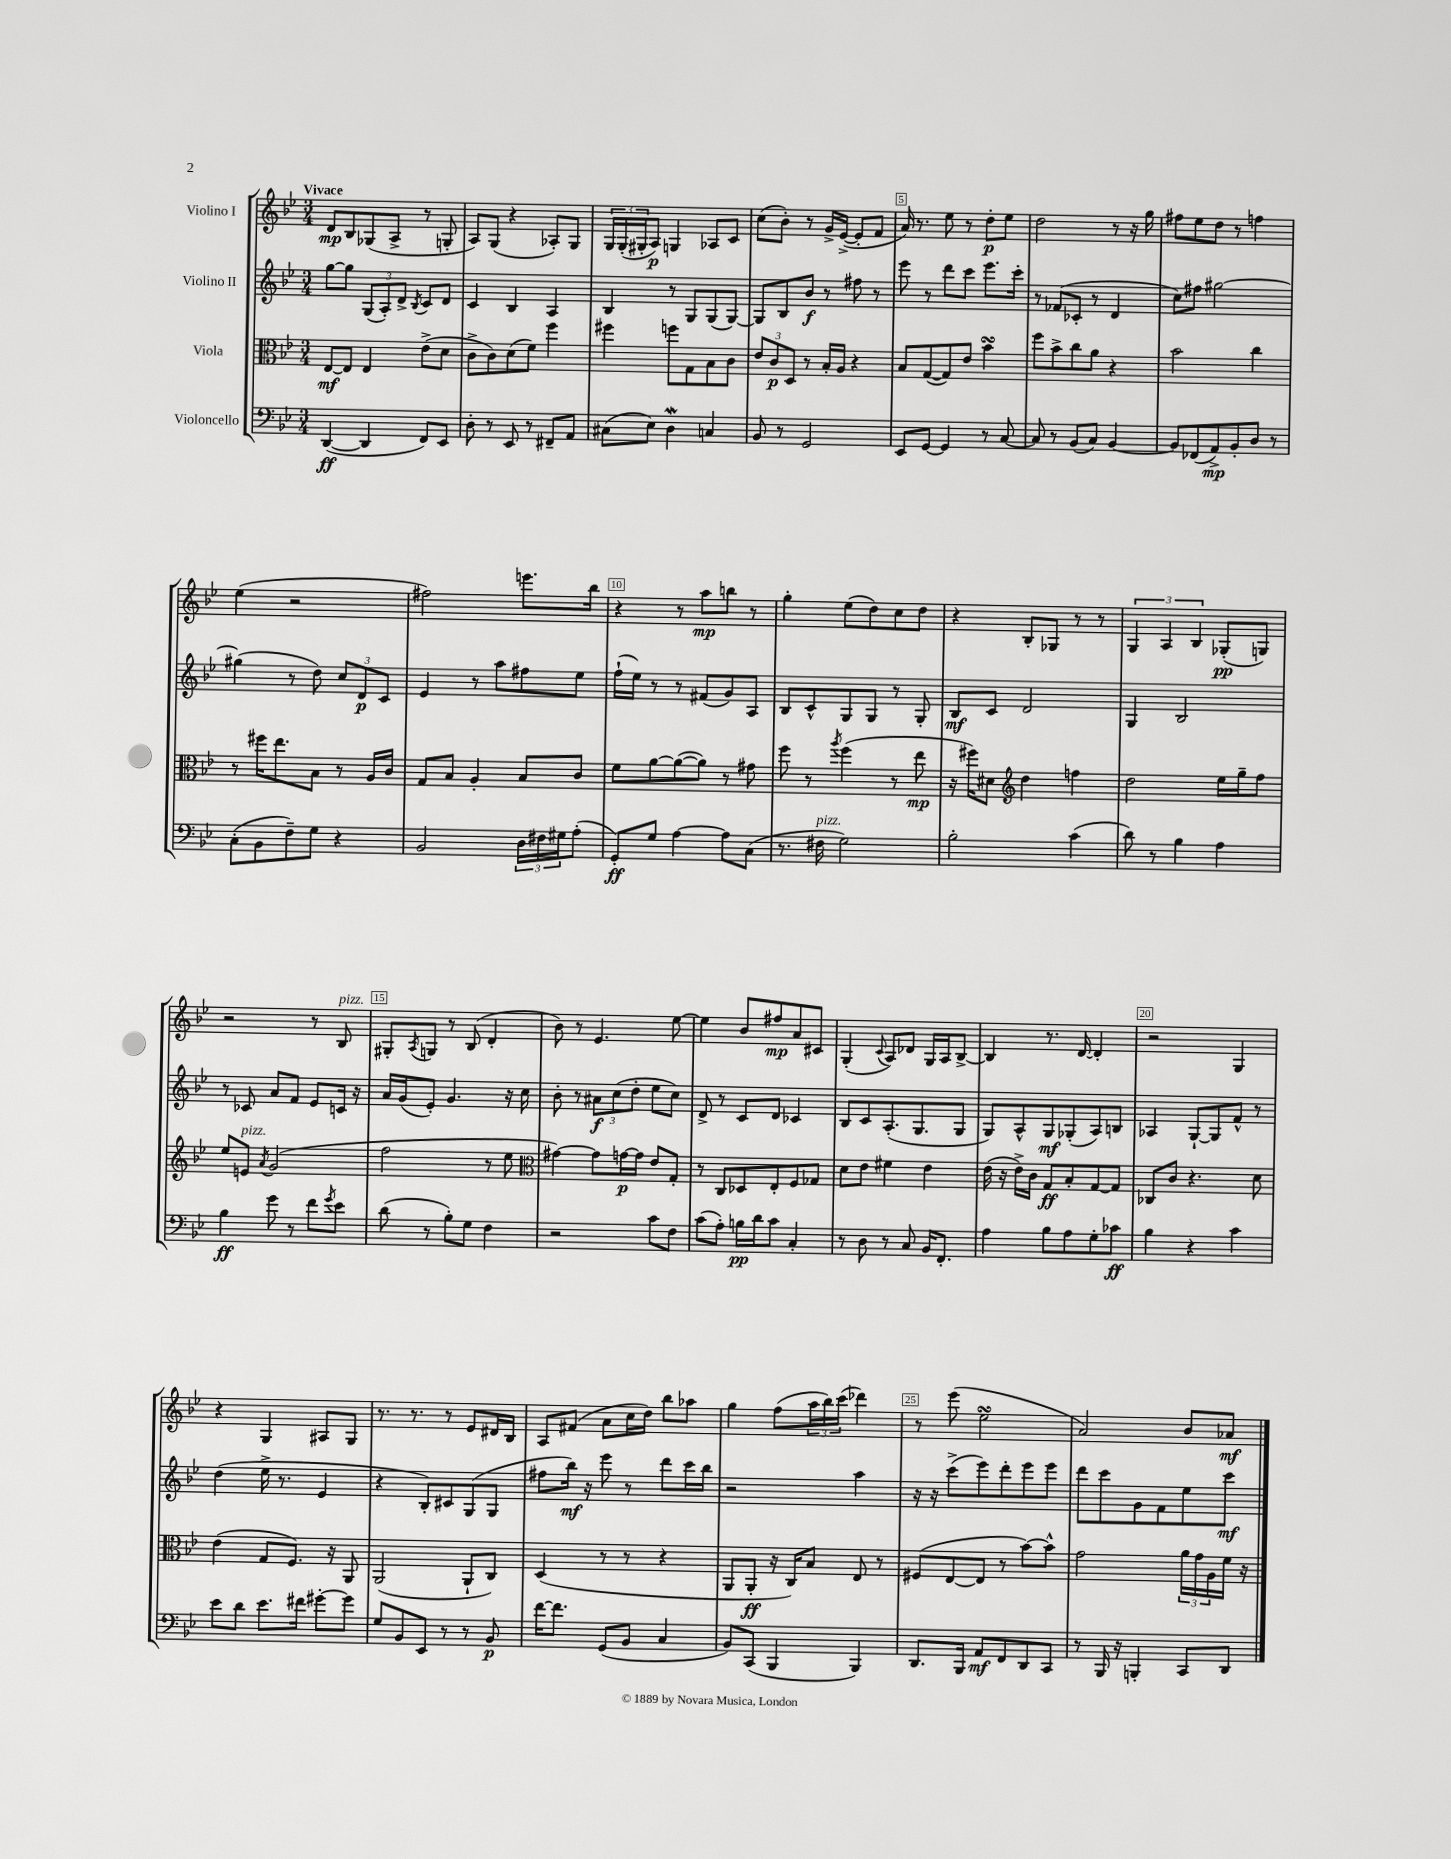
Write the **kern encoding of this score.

**kern	**dynam	**kern	**dynam	**kern	**dynam	**kern	**dynam
*part4	*part4	*part3	*part3	*part2	*part2	*part1	*part1
*staff4	*staff4	*staff3	*staff3	*staff2	*staff2	*staff1	*staff1
*I"Violoncello	*	*I"Viola	*	*I"Violino II	*	*I"Violino I	*
*clefF4	*	*clefC3	*	*clefG2	*	*clefG2	*
*k[b-e-]	*	*k[b-e-]	*	*k[b-e-]	*	*k[b-e-]	*
*M3/4	*	*M3/4	*	*M3/4	*	*M3/4	*
=1	=1	=1	=1	=1	=1	=1	=1
!	!	!	!	!	!	!LO:TX:a:B:t=Vivace	!
([4DD/	ff	[8E-/L	mf	[8gg\L	.	8d/L	mp
.	.	8E-/J]	.	8gg\J]	.	8B-/	.
4DD/]	.	4E-/	.	(12G/L	.	(8G-X/	.
.	.	.	.	12A'/)	.	.	.
.	.	.	.	.	.	8A^/J	.
.	.	.	.	12d^/J	.	.	.
.	.	.	.	8qB-/	.	.	.
8FF/L)	.	(8e-^\L	.	8c/L	.	8r	.
8EE-/J	.	8d\J	.	8d/J	.	8Gn'/	.
=2	=2	=2	=2	=2	=2	=2	=2
8D'\	.	8c^\L	.	4c/	.	8A/L)	.
8r	.	8c\)	.	.	.	(8G/J	.
8EE-/	.	(8d\	.	4B-/	.	4r	.
8r	.	8f\J)	.	.	.	.	.
8FF#X~/L	.	4ff\	.	4A/	.	8A-X'/L)	.
8AA/J	.	.	.	.	.	8G/J	.
=3	=3	=3	=3	=3	=3	=3	=3
(8C#X\L	.	4ff#X\	.	4B-/	.	24G/LL	.
.	.	.	.	.	.	(24G'/	.
.	.	.	.	.	.	24G#X'/J	.
8E-\J)	.	.	.	.	.	8A/J)	p
4DW\	.	8ffn\L	.	8r	.	4Gn/	.
.	.	8G\	.	8G/L	.	.	.
4Cn/	.	8B-\	.	(8G/	.	8A-X/L	.
.	.	8c\J	.	[8G/J)	.	8c/J	.
=4	=4	=4	=4	=4	=4	=4	=4
8BB-/	.	12e-/L	.	8G/L]	.	(8cc\L	.
.	.	12c/	p	.	.	.	.
8r	.	.	.	8B-/	.	8b-'\J)	.
.	.	12D/J	.	.	.	.	.
2GG/	.	8r	.	8b-/J	f	8r	.
.	.	16B-'/LL	.	8r	.	16g^/LL	.
.	.	16A/JJ	.	.	.	([16e-^/JJ	.
.	.	4r	.	8ff#X\	.	8e-'/L]	.
.	.	.	.	8r	.	8f/J	.
=5	=5	=5	=5	=5	=5	=5	=5
8EE-/L	.	8B-/L	.	8eee-\	.	16a/)	.
.	.	.	.	.	.	8.r	.
[8GG/J	.	([8G/	.	8r	.	.	.
4GG/]	.	8G/])	.	8ddd\L	.	8ee-\	.
.	.	8e-/J	.	8ccc\J	.	8r	.
8r	.	4b-sSSs\	.	8.eee-\L	.	8dd'\L	p
[8C/	.	.	.	.	.	8ee-\J	.
.	.	.	.	16ccc'\Jk	.	.	.
=6	=6	=6	=6	=6	=6	=6	=6
8C/]	.	8ff\L	.	8r	.	2dd\	.
8r	.	8b-^\	.	(8f-X/L	.	.	.
(8BB-/L	.	8cc\	.	8c-X'/J	.	.	.
8C/J)	.	8a\J	.	8r	.	.	.
[4BB-/	.	4r	.	4d/	.	8r	.
.	.	.	.	.	.	16r	.
.	.	.	.	.	.	16gg\	.
=7	=7	=7	=7	=7	=7	=7	=7
8BB-/L]	.	2b-\	.	8cc\L)	.	8ff#X\L	.
(8FF-X/	.	.	.	8ff#X\J	.	8ee-\	.
8AA^/)	mp	.	.	[2gg#X\	.	8dd\J	.
8BB-'/	.	.	.	.	.	8r	.
8D/J	.	4cc\	.	.	.	4ffn\	.
8r	.	.	.	.	.	.	.
!!LO:LB:g=z
=8	=8	=8	=8	=8	=8	=8	=8
(8C'\L	.	8r	.	(4gg#X\]	.	(4ee-\	.
8BB-\	.	16ff#X\KL	.	.	.	.	.
.	.	8.ee-\	.	.	.	.	.
8F~\)	.	.	.	8r	.	2r	.
8G\J	.	8B-\J	.	8dd\)	.	.	.
4r	.	8r	.	12cc/L	.	.	.
.	.	.	.	12d/	p	.	.
.	.	16A/LL	.	.	.	.	.
.	.	.	.	12c/J	.	.	.
.	.	16c/JJ	.	.	.	.	.
=9	=9	=9	=9	=9	=9	=9	=9
2BB-/	.	8G/L	.	4e-/	.	2ff#X\)	.
.	.	8B-/J	.	.	.	.	.
.	.	4A'/	.	8r	.	.	.
.	.	.	.	8aa\L	.	.	.
24D\LL	.	8B-/L	.	8ff#X\	.	8.eeen\L	.
24F#X\	.	.	.	.	.	.	.
24G#X\J	.	.	.	.	.	.	.
(8A'\J	.	8c/J	.	8ee-\J	.	.	.
.	.	.	.	.	.	16bb-\Jk	.
=10	=10	=10	=10	=10	=10	=10	=10
8GG'/L)	ff	8f\L	.	(16ff`\LL	.	4r	.
.	.	.	.	16ee-\JJ)	.	.	.
8G/J	.	[8a\	.	8r	.	.	.
[4A\	.	(8a\_	.	8r	.	8r	.
.	.	8a\J])	.	(8f#X/L	.	8aa\L	mp
8A\L]	.	8r	.	8g/)	.	8bbn\J	.
(8C\J	.	8g#X\	.	8A/J	.	8r	.
=11	=11	=11	=11	=11	=11	=11	=11
8.r	.	8ff\	.	8B-/L	.	4gg'\	.
.	.	8r	.	8c^^/	.	.	.
!LO:TX:a:i:t=pizz.	!	!	!	!	!	!	!
16F#X\	.	.	.	.	.	.	.
.	.	8qaa/	.	.	.	.	.
2G\)	.	(4ff\	.	8G/	.	(8ee-\L	.
.	.	.	.	8G/J	.	8dd\)	.
.	.	8r	.	8r	.	8cc\	.
.	.	8ee-\	mp	8G'/	.	8dd\J	.
=12	=12	=12	=12	=12	=12	=12	=12
2B-'\	.	16r	.	8B-/L	mf	4r	.
.	.	16ff#X\KL)	.	.	.	.	.
.	.	8d#X\J	.	8c/J	.	.	.
*	*	*clefG2	*	*	*	*	*
.	.	4dd\	.	2d/	.	8B-'/L	.
.	.	.	.	.	.	8G-X/J	.
(4c\	.	4ffn\	.	.	.	8r	.
.	.	.	.	.	.	8r	.
=13	=13	=13	=13	=13	=13	=13	=13
8d\)	.	2dd\	.	4G/	.	6G/	.
8r	.	.	.	.	.	.	.
.	.	.	.	.	.	6A/	.
4B-\	.	.	.	2B-/	.	.	.
.	.	.	.	.	.	6B-/	.
4A\	.	16ee-\LL	.	.	.	(8G-X'/L	pp
.	.	16gg~\J	.	.	.	.	.
.	.	8ff\J	.	.	.	8Gn/J)	.
!!LO:LB:g=z
=14	=14	=14	=14	=14	=14	=14	=14
4B-\	ff	8ee-/L	.	8r	.	2r	.
!	!	!LO:TX:a:i:t=pizz.	!	!	!	!	!
.	.	8en/J	.	8c-X/	.	.	.
.	.	8qa/	.	.	.	.	.
8g\	.	(2g/	.	8a/L	.	.	.
8r	.	.	.	8f/J	.	.	.
8f\L	.	.	.	8e-/L	.	8r	.
8qg/	.	.	.	.	.	.	.
!	!	!	!	!	!	!LO:TX:a:i:t=pizz.	!
8e-\J	.	.	.	16cn/Jk	.	8B-/	.
.	.	.	.	16r	.	.	.
=15	=15	=15	=15	=15	=15	=15	=15
(8d\	.	2ff\	.	16a/LL	.	8G#X'/L	.
.	.	.	.	(16g/J	.	.	.
.	.	.	.	.	.	8qA/	.
8r	.	.	.	8e-'/J)	.	8Gn/J	.
8B-'\L)	.	.	.	4.g/	.	8r	.
8G\J	.	.	.	.	.	(8B-/	.
4F\	.	8r	.	.	.	4d'/	.
.	.	8ee-\	.	16r	.	.	.
.	.	.	.	16cc\	.	.	.
=16	=16	=16	=16	=16	=16	=16	=16
*	*	*clefC3	*	*	*	*	*
2r	.	[4g#X\)	.	8b-'\	.	8b-\)	.
.	.	.	.	8r	.	8r	.
.	.	8g#\L]	.	12a#X\L	f	4.e-/	.
.	.	.	.	(12cc\	.	.	.
.	.	[16gn\L	p	.	.	.	.
.	.	.	.	12dd'\J	.	.	.
.	.	16g\JJ]	.	.	.	.	.
8c\L	.	8e-/L	.	8ee-\L	.	.	.
8F\J	.	8G'/J	.	8cc\J)	.	[8ee-\	.
=17	=17	=17	=17	=17	=17	=17	=17
(8c\L	.	8r	.	8d^/	.	4ee-\]	.
8A'\J)	.	8C/L	.	8r	.	.	.
16Bn\LL	pp	8D-X/	.	8c/L	.	8b-/L	.
16d\J	.	.	.	.	.	.	.
8c\J	.	8E-'/	.	8d/J	.	8ff#X/	mp
4C'/	.	8F/	.	4c-X/	.	8a/	.
.	.	8G-X/J	.	.	.	8c#X/J	.
=18	=18	=18	=18	=18	=18	=18	=18
8r	.	8d\L	.	8B-/L	.	(4G'/	.
8D\	.	8e-\J	.	8c/	.	.	.
.	.	.	.	.	.	8qqc/	.
8r	.	4f#X\	.	(8.A'/	.	8A/L)	.
8C/	.	.	.	.	.	8d-X/J	.
.	.	.	.	8.G/	.	.	.
16BB-/KL	.	4e-\	.	.	.	16G/LL	.
8.FF'/J	.	.	.	.	.	16A/J	.
.	.	.	.	8G/J	.	[8B-^/J	.
=19	=19	=19	=19	=19	=19	=19	=19
4A\	.	(16e-\	.	8G/L)	.	4B-/]	.
.	.	16r	.	.	.	.	.
.	.	16e-^\LL)	.	8A^^/	.	.	.
.	.	16c\JJ	.	.	.	.	.
8B-\L	.	8G/L	ff	8G/	mf	8.r	.
8A\	.	8B-'/	.	(8G-X'/	.	.	.
.	.	.	.	.	.	[16d/	.
8G'\	.	[8G/	.	8A/)	.	4d'/]	.
8c-X\J	ff	8G/J]	.	8Bn/J	.	.	.
=20	=20	=20	=20	=20	=20	=20	=20
4B-\	.	8C-X/L	.	4A-X/	.	2r	.
.	.	8c/J	.	.	.	.	.
4r	.	4.r	.	[8G`/L	.	.	.
.	.	.	.	8G/]	.	.	.
4c\	.	.	.	8f^^/J	.	4G/	.
.	.	8d\	.	8r	.	.	.
!!LO:LB:g=z
=21	=21	=21	=21	=21	=21	=21	=21
8e-\L	.	(4e-\	.	(4dd\	.	4r	.
8d\J	.	.	.	.	.	.	.
8.e-\L	.	8G/L	.	16ee-^\	.	4G/	.
.	.	.	.	8.r	.	.	.
.	.	8.F/J)	.	.	.	.	.
16f#X\Jk	.	.	.	.	.	.	.
[8g#X'\L	.	.	.	4e-/	.	8A#X/L	.
.	.	16r	.	.	.	.	.
8g#\J]	.	8AA/	.	.	.	8G/J	.
=22	=22	=22	=22	=22	=22	=22	=22
8G/L	.	(2AA/	.	4r	.	8.r	.
8BB-/	.	.	.	.	.	.	.
.	.	.	.	.	.	8.r	.
8EE-/J	.	.	.	8B-'/L)	.	.	.
8r	.	.	.	8c#X/	.	8r	.
8r	.	8AA`/L	.	(8G/	.	8e-/L	.
8BB-/	p	8C/J)	.	8G/J	.	16d#X/L	.
.	.	.	.	.	.	16B-/JJ	.
=23	=23	=23	=23	=23	=23	=23	=23
[16f\KL	.	(4D/	.	8ff#X\L	.	8A/L	.
8.f\J]	.	.	.	.	.	.	.
.	.	.	.	16bb-\Jk)	mf	(8f#X/J	.
.	.	.	.	16r	.	.	.
(8GG/L	.	8r	.	8eee-\	.	8a\L	.
8BB-/J	.	8r	.	8r	.	16cc\L	.
.	.	.	.	.	.	16dd\JJ)	.
4C/	.	4r	.	8ddd\L	.	8bb-\L	.
.	.	.	.	16ccc\L	.	8aa-X\J	.
.	.	.	.	16bb-\JJ	.	.	.
=24	=24	=24	=24	=24	=24	=24	=24
8BB-/L)	.	8AA/L	.	2r	.	4gg\	.
(8CC/J	.	8AA'/J	ff	.	.	.	.
4BBB-/	.	16r	.	.	.	(8ff\L	.
.	.	16C/KL)	.	.	.	.	.
.	.	8B-/J	.	.	.	24aa\L	.
.	.	.	.	.	.	24bb-\)	.
.	.	.	.	.	.	(24ccc\JJ	.
4BBB-/)	.	8E-/	.	4aa\	.	4ddd-X\)	.
.	.	8r	.	.	.	.	.
=25	=25	=25	=25	=25	=25	=25	=25
8.DD/L	.	(8F#X/L	.	16r	.	8r	.
.	.	.	.	16r	.	.	.
.	.	[8E-/	.	(8ccc^\L	.	(8eee-\	.
16BBB-/Jk	.	.	.	.	.	.	.
8AA/L	mf	8E-/J]	.	8eee-\)	.	2ee-sSSs\	.
8FF/	.	8r	.	8ddd'\	.	.	.
8DD/	.	[8b-\L)	.	8eee-\	.	.	.
8CC/J	.	8b-^^\J]	.	8eee-\J	.	.	.
=26	=26	=26	=26	=26	=26	=26	=26
8r	.	2g\	.	8ddd\L	.	2a/)	.
16BBB-/	.	.	.	8ccc\	.	.	.
16r	.	.	.	.	.	.	.
4BBBn'/	.	.	.	8g\	.	.	.
.	.	.	.	8f\	.	.	.
8CC/L	.	24a\LL	.	8ee-\	.	8b-/L	.
.	.	24g\	.	.	.	.	.
.	.	24A\	.	.	.	.	.
8DD/J	.	16f\JJ	.	8ccc\J	mf	8a-X/J	mf
.	.	16r	.	.	.	.	.
==	==	==	==	==	==	==	==
*-	*-	*-	*-	*-	*-	*-	*-
